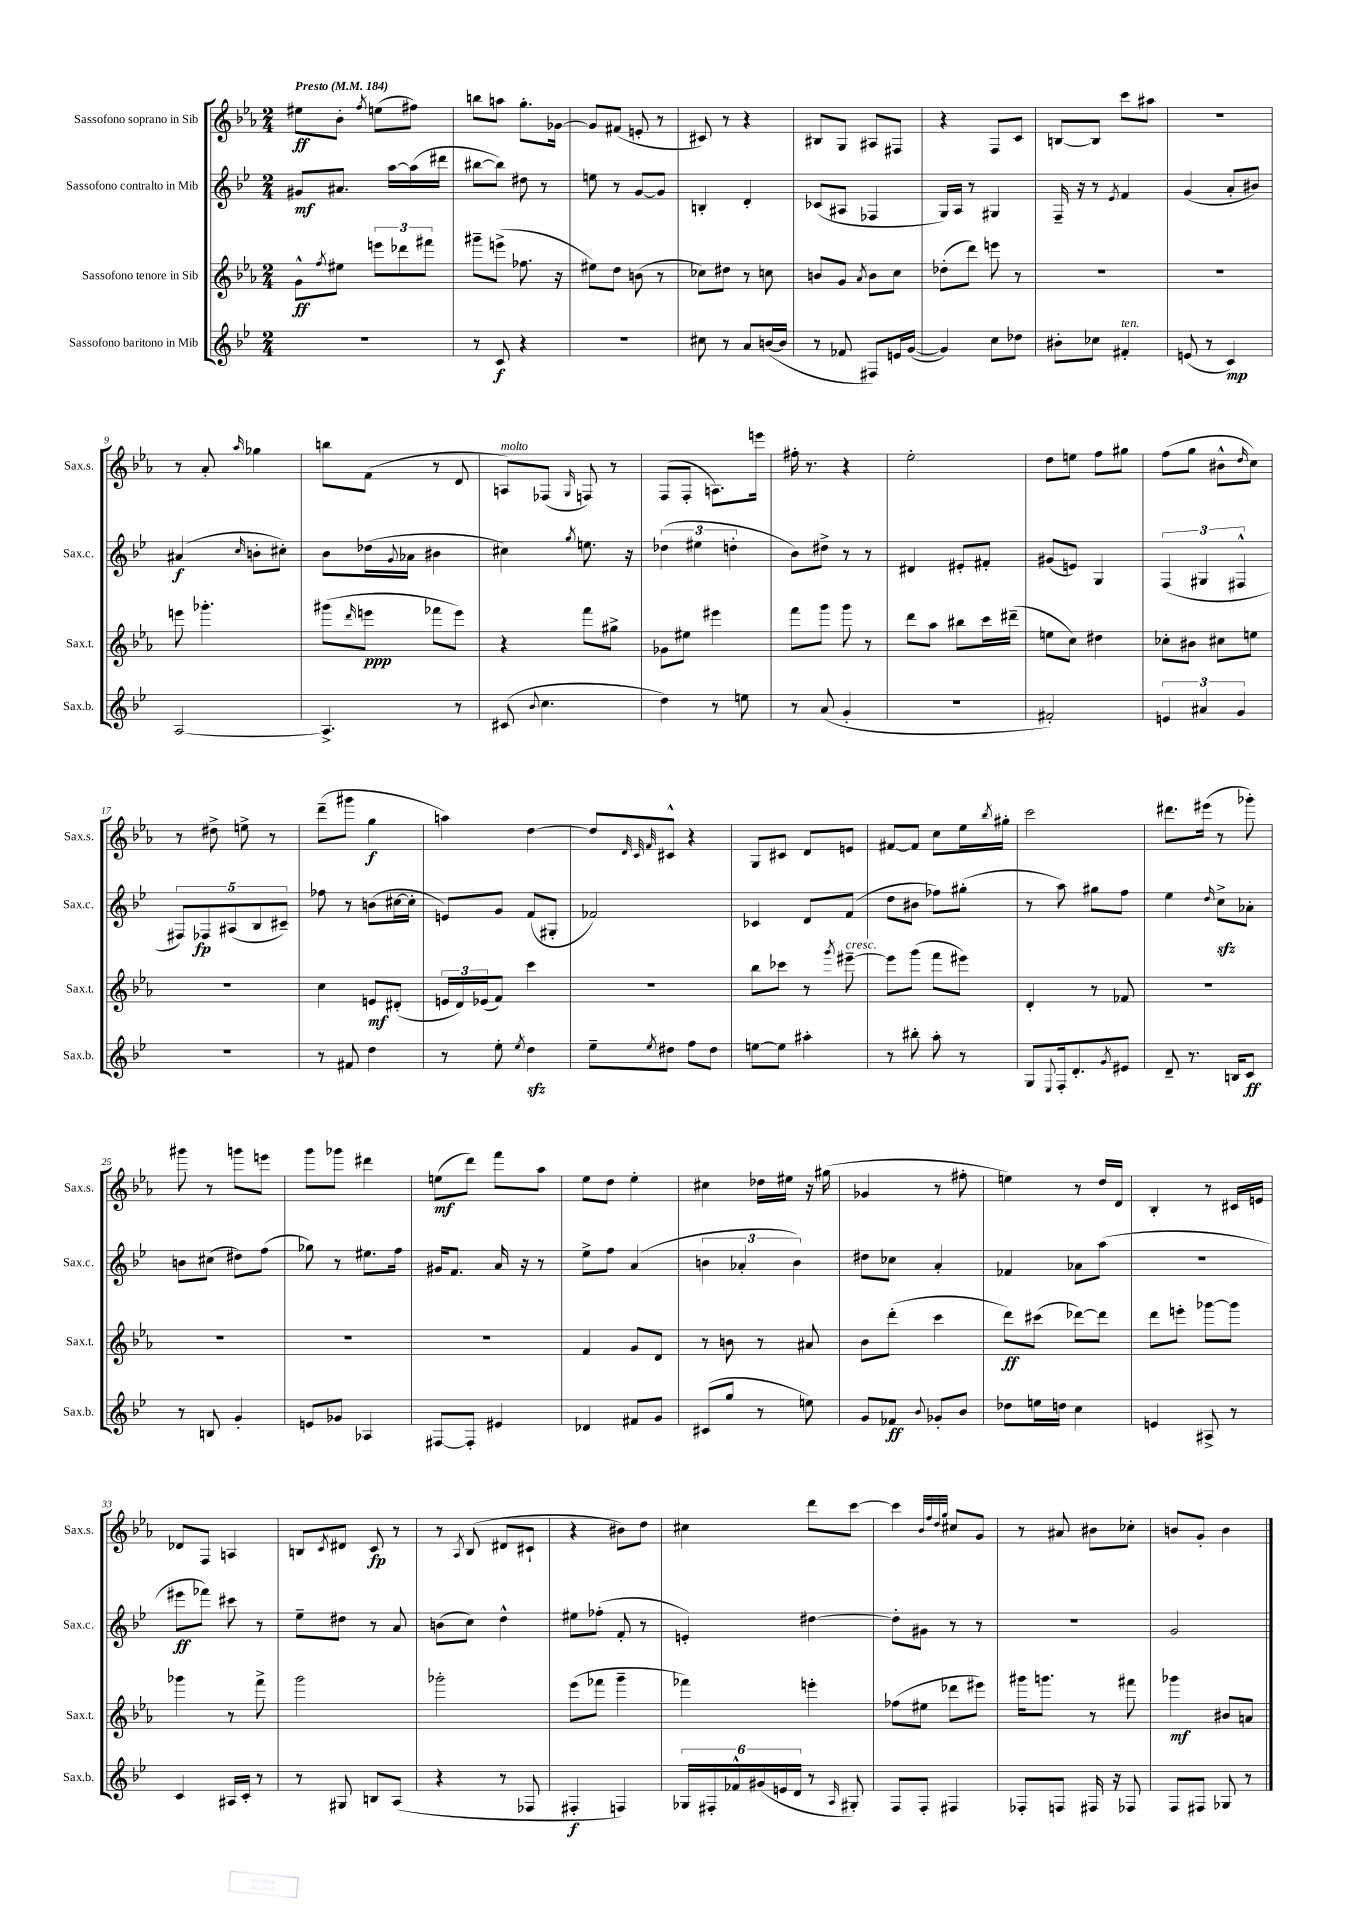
<<
\new StaffGroup <<
\new Staff = "s0" \with { instrumentName = "Sassofono soprano in Sib" shortInstrumentName = "Sax.s." } {
    \clef treble \key ees \major \numericTimeSignature \time 2/4 \tempo "Presto" 4 = 184
    eis''8\ff bes'8-. \acciaccatura { f''8 } e''8( fis''8) |
    b''8 a''8 g''8.-. ges'16~ |
    ges'8 fis'8( e'8-. r8 |
    cis'8) r8 r4 |
    bis8 g8 ais8 fis8 |
    r4 f8 c'8 |
    b8~ b8 c'''8 ais''8 |
    r2 |
    r8 aes'8-. \grace { aes''16 } ges''4 |
    b''8 f'8( r8 d'8 |
    a8^\markup { \italic "molto" }) fes8( \grace { g16 } f8) r8 |
    f8( f8-. a8.) e'''16 |
    fis''16-. r8. r4 |
    ees''2-. |
    d''8 e''8 f''8 gis''8 |
    f''8( g''8 bis'8-^ \grace { d''16 } c''8) |
    r8 dis''8-> e''8-> r8 |
    d'''8--( gis'''8 g''4\f |
    a''4) d''4~ |
    d''8 \grace { d'32 c'32 f'32 } cis'8-^ r4 |
    g8 cis'8 d'8 e'8 |
    fis'8~ fis'8 c''8 ees''16 \acciaccatura { bes''8 } gis''16-. |
    c'''2 |
    dis'''8. eis'''16( r8 ges'''8-.) |
    gis'''8 r8 g'''8 e'''8 |
    g'''8 ges'''8 dis'''4 |
    e''8\mf( d'''8) f'''8 aes''8 |
    ees''8 d''8 ees''4-. |
    cis''4 des''16 eis''16 r16 gis''16( |
    ges'4 r8 fis''8-. |
    e''4) r8 d''16 d'16 |
    bes4-. r8 cis'16 e'16 |
    des'8 f8 a4 |
    b8 \acciaccatura { c'8 } dis'8 c'8\fp r8 |
    r8 \acciaccatura { aes8 } bes8( dis'8 cis'8-! |
    r4 bis'8) d''8 |
    cis''4 d'''8 c'''8~ |
    c'''4 \grace { bes'32 f''32 d''32 g''32 } cis''8 g'8 |
    r8 ais'8 bis'8 ces''8-. |
    b'8 g'8-. b'4 \bar "|." |
}
\new Staff = "s1" \with { instrumentName = "Sassofono contralto in Mib" shortInstrumentName = "Sax.c." } {
    \clef treble \key bes \major \numericTimeSignature \time 2/4
    gis'8\mf ais'8. a''16~ a''16( dis'''16 |
    bis''8~ bis''8) dis''8 r8 |
    e''8 r8 g'8~ g'8 |
    b4-. d'4-. |
    ces'8( ais8 fes4 |
    g16) a16 r8 gis4 |
    f16-- r16 r8 \acciaccatura { ees'8 } f'4 |
    g'4( a'8-. bis'8) |
    ais'4\f( \grace { c''16 } b'8-. cis''8-.) |
    bes'8 des''16( \appoggiatura { g'8 } aes'16 bis'4 |
    cis''4) \acciaccatura { g''8 } e''8. r16 |
    \tuplet 3/2 { des''4( eis''4 d''4-. } |
    bes'8) dis''8-> r8 r8 |
    dis'4 eis'8-. fis'8-. |
    gis'8( e'8) g4 |
    \tuplet 3/2 { f4( gis4 fis4-^ } |
    \tuplet 5/4 { fis8) fes8\fp ais8( bes8 cis'8--) } |
    fes''8 r8 b'8( cis''16~ cis''16-. |
    e'8) g'8 f'8( gis8-. |
    fes'2) |
    ces'4 d'8 f'8( |
    d''8 bis'8 fes''8) gis''8-.( |
    r8 a''8) gis''8 f''8 |
    ees''4 \grace { d''16 } c''8->\sfz aes'8-. |
    b'8 cis''8( dis''8) f''8( |
    ges''8) r8 eis''8. f''16 |
    gis'16 f'8. a'16 r16 r8 |
    ees''8-> f''8 a'4( |
    \tuplet 3/2 { b'4 aes'4-. b'4) } |
    dis''8 ces''8 a'4-. |
    fes'4 aes'8 a''8( |
    R2 |
    eis'''8\ff fes'''8) cis'''8 r8 |
    ees''8-- dis''8 r8 a'8 |
    b'8( c''8) d''4-^ |
    eis''8 fes''8-.( f'8-. r8 |
    e'4-.) dis''4~ |
    dis''8-. gis'8 r8 r8 |
    R2 |
    g'2 \bar "|." |
}
\new Staff = "s2" \with { instrumentName = "Sassofono tenore in Sib" shortInstrumentName = "Sax.t." } {
    \clef treble \key ees \major \numericTimeSignature \time 2/4
    g'8-^\ff \acciaccatura { f''8 } eis''8 \tuplet 3/2 { e'''8 des'''8 fis'''8 } |
    gis'''8-- e'''8->( fes''8. r16 |
    eis''8) d''8 b'8( r8 |
    ces''8) dis''8 r8 c''8 |
    b'8 g'8 \acciaccatura { aes'8 } b'8 c''8 |
    des''8-.( d'''8) e'''8 r8 |
    R2 |
    R2 |
    e'''8 ges'''4.-. |
    gis'''8( \grace { d'''16 } e'''8\ppp fes'''8 e'''8) |
    r4 f'''8 gis''8-> |
    ges'8 eis''8 eis'''4 |
    f'''8 g'''8 g'''8 r8 |
    d'''8 aes''8 bis''8 c'''16 dis'''16--( |
    e''8 c''8) dis''4 |
    ces''8-. bis'8 cis''8 e''8 |
    R2 |
    c''4 e'8\mf dis'8-.( |
    \tuplet 3/2 { e'16 d'16) ees'16( } f'8) c'''4 |
    R2 |
    bes''8 ces'''8 r8 \acciaccatura { g'''8 } eis'''8~--^\markup { \italic "cresc." } |
    eis'''8 g'''8( f'''8 eis'''8) |
    d'4-. r8 fes'8 |
    R2 |
    R2 |
    R2 |
    R2 |
    f'4 g'8 d'8 |
    r8 b'8 r8 ais'8 |
    bes'8 d'''8-.( c'''4 |
    d'''8\ff) cis'''8( des'''8~) des'''8 |
    d'''8 e'''8-. ges'''8~ ges'''8 |
    ges'''4 r8 f'''8-> |
    g'''2 |
    ges'''2-. |
    ees'''8( fes'''8 g'''4-- |
    fes'''4) e'''4-. |
    fes''8( eis''8 des'''8 eis'''8) |
    gis'''16 g'''8. r8 fis'''8 |
    ges'''4\mf bis'8 a'8 \bar "|." |
}
\new Staff = "s3" \with { instrumentName = "Sassofono baritono in Mib" shortInstrumentName = "Sax.b." } {
    \clef treble \key bes \major \numericTimeSignature \time 2/4
    R2 |
    r8 c'8\f r4 |
    R2 |
    cis''8 r8 a'8 b'16~( b'16 |
    r8 fes'8 fis8) e'16 g'16~( |
    g'4) c''8 des''8 |
    bis'8-. ces''8 fis'4-.^\markup { \italic "ten." } |
    e'8( r8 c'4\mp) |
    a2~ |
    a4.-> r8 |
    cis'8( \appoggiatura { bes'8 } c''4. |
    d''4) r8 e''8 |
    r8 a'8( g'4-. |
    r2 |
    fis'2-.) |
    \tuplet 3/2 { e'4 ais'4 g'4 } |
    r2 |
    r8 fis'8 d''4 |
    r8 ees''8-. \acciaccatura { ees''8 } d''4\sfz |
    ees''8-- \acciaccatura { ees''8 } dis''8 f''8 dis''8 |
    e''8~ e''8 ais''4-. |
    r8 bis''8-. a''8-. r8 |
    g8 \appoggiatura { ees8 } f16-. d'8.-. \acciaccatura { g'8 } eis'8 |
    d'8-- r8. b16 c'8\ff |
    r8 b8 g'4-. |
    e'8 ges'8 aes4 |
    fis8~ fis8-. eis'4 |
    des'4 fis'8 g'8 |
    cis'8( g''8 r8 e''8) |
    g'8 fes'8\ff \appoggiatura { bes'8 } ges'8-. bes'8 |
    des''8 e''16 d''16 c''4 |
    e'4 ais8-> r8 |
    c'4 ais16 c'16-. r8 |
    r8 gis8 b8 a8( |
    r4 r8 fes8 |
    fis4-.\f f4) |
    \tuplet 6/4 { ges16 fis16-. fes'16-^ gis'16( e'16 d'16 } r8 \grace { a16 } gis8-.) |
    f8 f8-. fis4 |
    fes8-. f8 fis16 r16 fes8 |
    f8 fis8 ges8 r8 \bar "|." |
}
>>
>>
